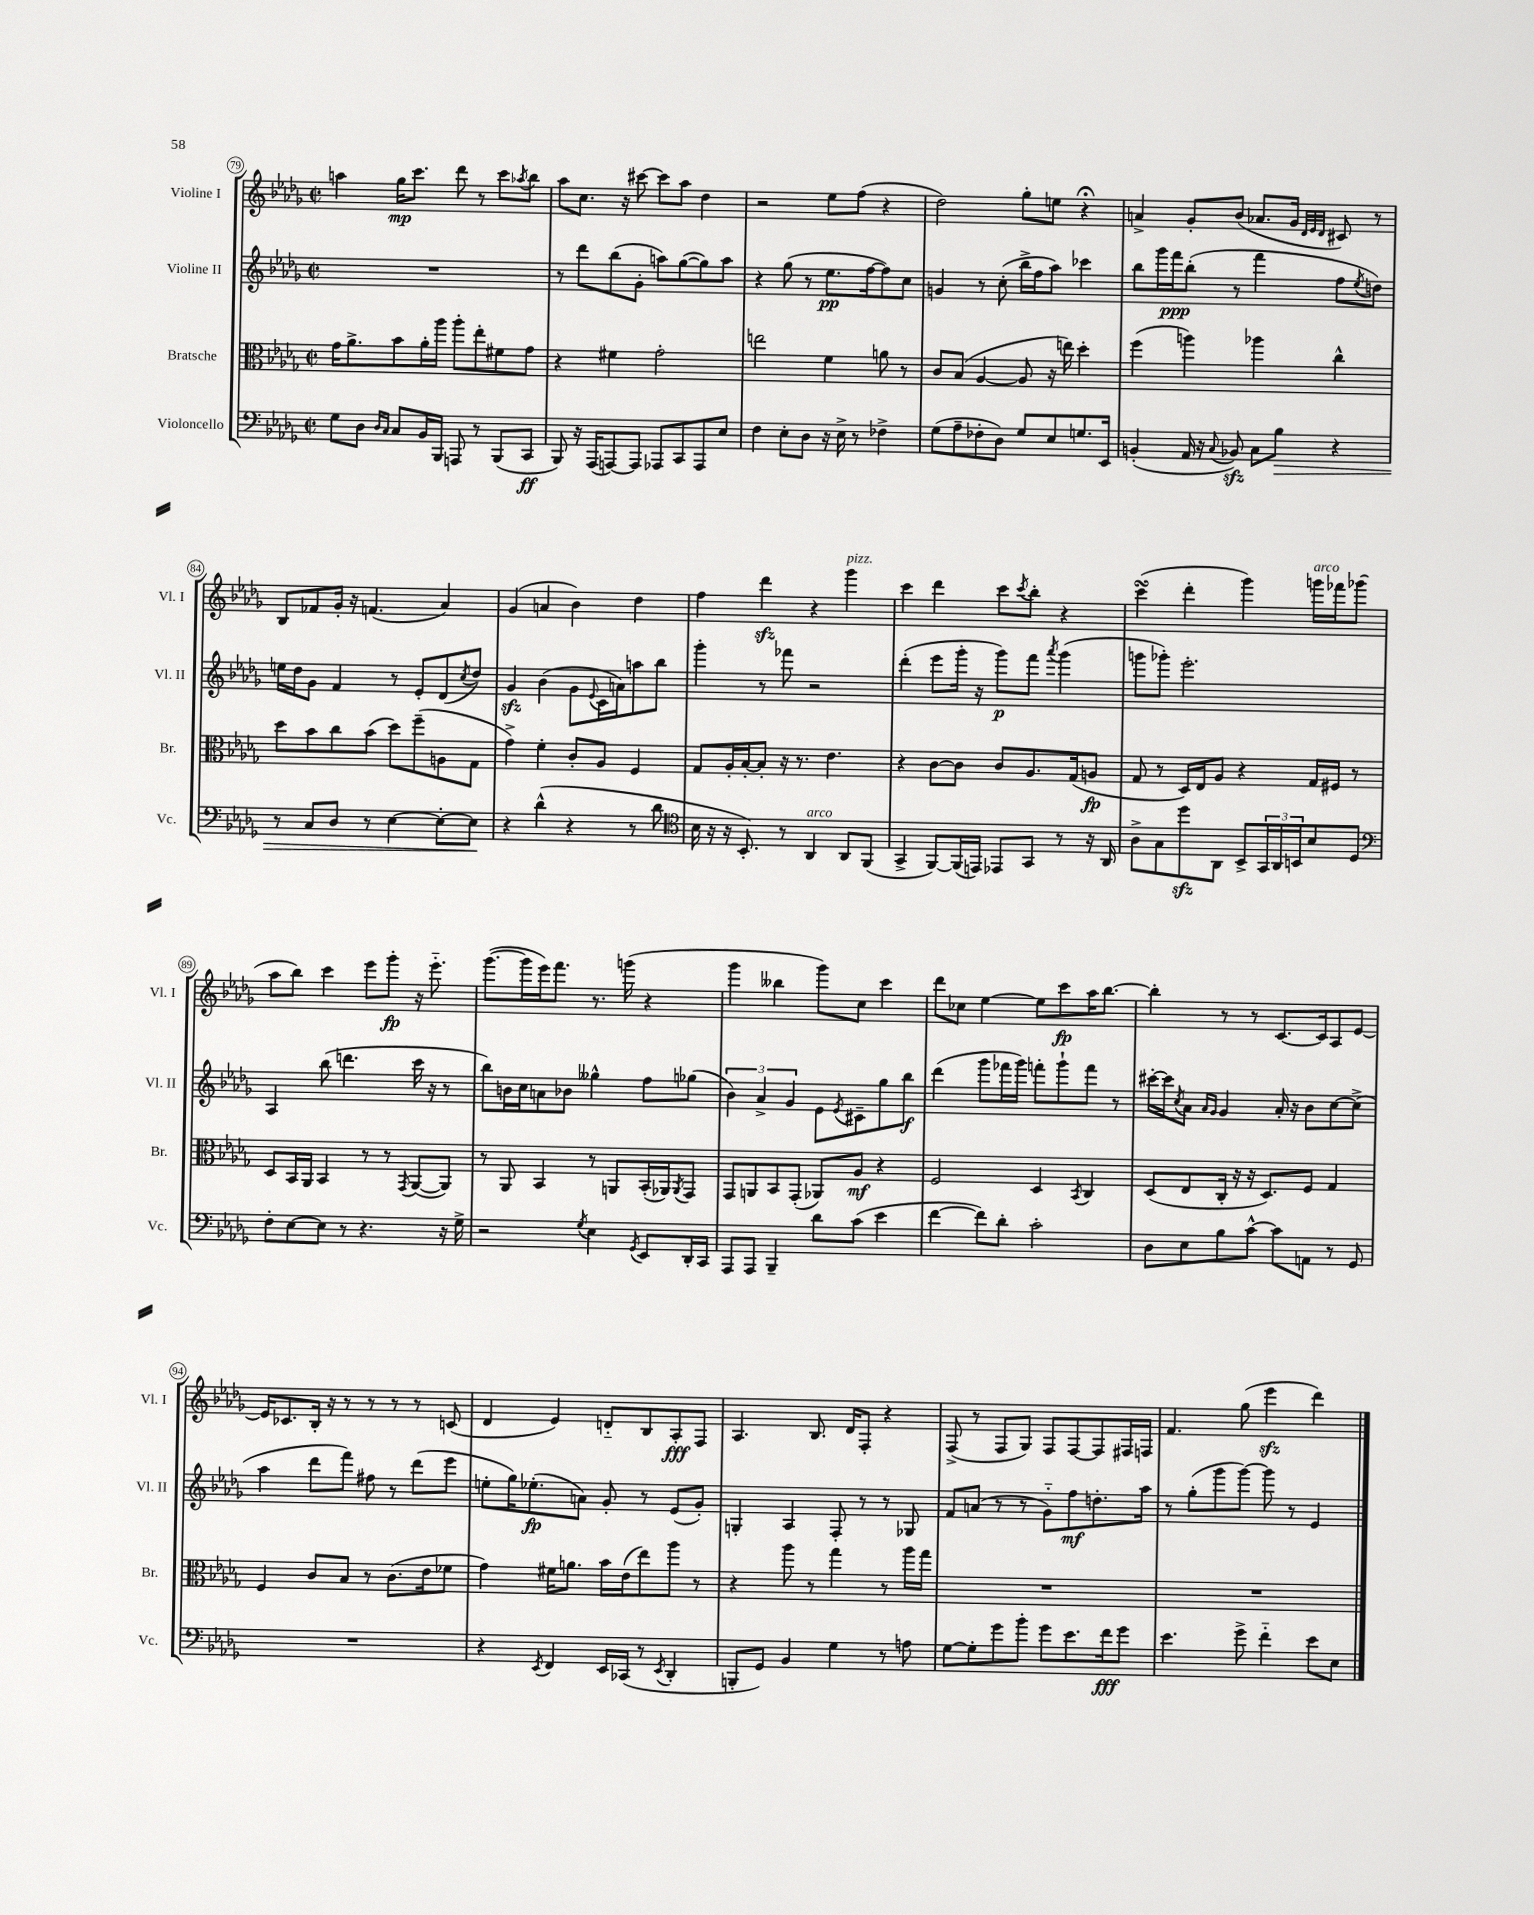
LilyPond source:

<<
\new StaffGroup <<
\new Staff = "s0" \with { instrumentName = "Violine I" shortInstrumentName = "Vl. I" } {
    \clef treble \key des \major \defaultTimeSignature \time 2/2
    a''4 ges''16\mp c'''8. des'''8 r8 c'''8 \acciaccatura { aes''8 } bes''8 |
    aes''8 c''8. r16 cis'''8~ cis'''8 aes''8 des''4 |
    r2 ees''8 f''8( r4 |
    des''2) ges''8-. e''8 r4\fermata |
    a'4-> ges'8-. bes'8( aes'8. ges'16 \grace { des'32 ees'32 des'32 } cis'8) r8 |
    bes8 fes'8 ges'16-. r16 f'4.( aes'4) |
    ges'4( a'4 bes'4) des''4 |
    f''4 des'''4\sfz r4 ges'''4^\markup { \italic "pizz." } |
    c'''4 des'''4 c'''8 \acciaccatura { c'''8 } bes''8-. r4 |
    c'''4\turn( des'''4-. ges'''4) g'''16^\markup { \italic "arco" } fes'''16 ges'''8( |
    aes''8 bes''8) c'''4 ees'''8 ges'''8-.\fp r16 ees'''8.-_ |
    ges'''8.~( ges'''16 ees'''16) f'''8. r8. g'''16( r4 |
    ges'''4 beses''4 ges'''8) c''8 c'''4 |
    des'''8 ces''8 ees''4~ ees''8 c'''8\fp aes''16 bes''8.~ |
    bes''4-. r8 r8 c'8.~ c'16 aes8 ees'8~ |
    ees'16 ces'8. bes16-. r16 r8 r8 r8 r8 c'8( |
    des'4 ees'4) d'8-_ bes8 aes8-.\fff f8 |
    aes4. bes8. des'16 f8-. r4 |
    f8->( r8 f8 ges8) f8 f8~ f8 fis16 f16 |
    f'4. ges''8( ees'''4\sfz des'''4) \bar "|." |
}
\new Staff = "s1" \with { instrumentName = "Violine II" shortInstrumentName = "Vl. II" } {
    \clef treble \key des \major \defaultTimeSignature \time 2/2
    R1 |
    r8 des'''8 bes''8( ges'8-. a''8) ges''8~( ges''8) a''8 |
    r4 ges''8( r8 ees''8.\pp f''16~ f''8) c''8 |
    g'4 r8 c''8-.( bes''16-> f''16 aes''8) ces'''4 |
    bes''8 ges'''16 f'''16\ppp bes''8-.( r8 f'''4 f''8 \acciaccatura { ees''8 } d''8) |
    e''16 des''16 ges'8 f'4 r8 ees'8-. des'8( \acciaccatura { c''8 } des''8) |
    ges'4\sfz bes'4( ges'8 \appoggiatura { ees'8 } c'16 a'16) a''8 bes''8 |
    ges'''4-. r8 fes'''8 r2 |
    des'''4-.( ees'''8 ges'''16-. r16 ges'''8\p) f'''8 \acciaccatura { aes'''8 } ges'''4( |
    g'''8 ges'''8-.) ees'''2.-. |
    aes4 bes''8( d'''4. c'''16 r16 r8 |
    bes''8) b'16 c''16 a'8 bes'8 geses''4-^ f''8 ges''8( |
    \tuplet 3/2 { bes'4) aes'4-> ges'4 } ees'8 \acciaccatura { ees'8 } cis'8-- ges''8 bes''8\f |
    des'''4( ges'''8 fes'''16 ges'''16) f'''8-. ges'''8-! f'''8 r8 |
    cis'''16~-. cis'''16 \acciaccatura { c''8 } aes'8 \grace { aes'16 ges'16 } ges'4 aes'16-. r16 bes'8 c''8~ c''8->( |
    aes''4 des'''8 f'''8) fis''8 r8 des'''8( ees'''8 |
    e''8-. ges''16) ees''8.-.\fp( a'8) ges'8-. r8 ees'8( ges'8-.) |
    g4-. aes4 f8-. r8 r8 ges8 |
    f'8 a'8( r8 r8 ges'8-_) f''8\mf d''8.-. aes''16 |
    r8 ges''8-.( ges'''8 ges'''8~) ges'''8 r8 ees'4 \bar "|." |
}
\new Staff = "s2" \with { instrumentName = "Bratsche" shortInstrumentName = "Br." } {
    \clef alto \key des \major \defaultTimeSignature \time 2/2
    ges'16 aes'8.-> bes'8 aes'16-. aes''16 aes''8-. ees''8-. fis'8 ges'8 |
    r4 fis'4 ges'2-. |
    e''2 f'4 a'8 r8 |
    c'8 bes8( aes4~ aes8 r16 e''16) des''4-. |
    f''4( a''4) aes''4 c''4-^ |
    des''8 bes'8 c''8 bes'8( des''8) f''8--( a8 ges8 |
    ges'4->) f'4-. c'8-. aes8 f4 |
    ges8 aes16-. bes16~-. bes8-. r16 r8. ees'4. |
    r4 c'8~ c'8 c'8 aes8. ges16( a8\fp |
    ges8 r8 des16) ees16 aes8 r4 ges16 fis16 r8 |
    des8 bes,16 aes,16 bes,4 r8 r8 \acciaccatura { ges,8 } aes,8~( aes,8) |
    r8 aes,8 bes,4 r8 a,8 bes,16-.( aes,16) \acciaccatura { aes,8 } ges,8 |
    ges,8 a,8 bes,8 ges,8-.( aes,8) aes8\mf r4 |
    f2 des4 \acciaccatura { bes,8 } c4 |
    des8( ees8 c16-. r16 r16 des8.) f8 ges4 |
    f4 c'8 bes8 r8 c'8.( ees'16 fes'8 |
    ges'4) fis'16 a'8. bes'16 ees'16( ees''8) aes''8 r8 |
    r4 aes''8 r8 ges''4 r8 aes''16 ges''16 |
    R1 |
    R1 \bar "|." |
}
\new Staff = "s3" \with { instrumentName = "Violoncello" shortInstrumentName = "Vc." } {
    \clef bass \key des \major \defaultTimeSignature \time 2/2
    ges8 des8 \grace { des16 c16 } c8 bes,16 bes,,16 a,,8 r8 bes,,8( c,8\ff |
    bes,,8) r16 aes,,16( a,,8~) a,,8 aes,,8 c,8 aes,,8 ees8 |
    f4 ees8-. des8 r16 ees16-> r8 fes4-> |
    ges8( aes8-- fes8-. des8) ges8 ees8 g8. ees,16 |
    b,4-.( aes,16 r16 \appoggiatura { c8 } bes,8\sfz) c8 bes8\> r4 |
    r8 c8 des8 r8 ees4~ ees8~-. ees8\! |
    r4 des'4-^( r4 r8 des'8 |
    \clef tenor bes16 r16 r16 bes,8.-.) r8 aes,4^\markup { \italic "arco" } aes,8 f,8( |
    ges,4-> f,8~) f,16( e,16) ees,8 ges,8 r8 r16 aes,16 |
    aes8-> ges8 des''8\sfz aes,8 bes,8-> \tuplet 3/2 { ges,16 aes,16 b,16 } bes8 des8 |
    \clef bass f8-. ees8~ ees8 r8 r4. r16 ges16-> |
    r2 \acciaccatura { ges8 } ees4 \acciaccatura { ges,8 } ees,8 des,16-. c,16 |
    aes,,8 aes,,8 bes,,4-- des'8 c'8( ees'4 |
    f'4~ f'8) des'8-. c'2-. |
    des8 ees8 bes8 c'8~-^ c'8 a,8 r8 ges,8 |
    R1 |
    r4 \acciaccatura { ees,8 } f,4 ees,16 ces,16( r8 \acciaccatura { ees,8 } des,4-. |
    b,,8-. ges,8) bes,4 ges4 r8 a8 |
    ges8~ ges8-. ges'8 bes'8-. ges'8 ees'8. f'16\fff ges'8 |
    ees'4. ges'8-> f'4-_ ees'8 ees8 \bar "|." |
}
>>
>>
\layout { \context { \Score currentBarNumber = #79 \override BarNumber.stencil = #(make-stencil-circler 0.1 0.3 ly:text-interface::print) } }
